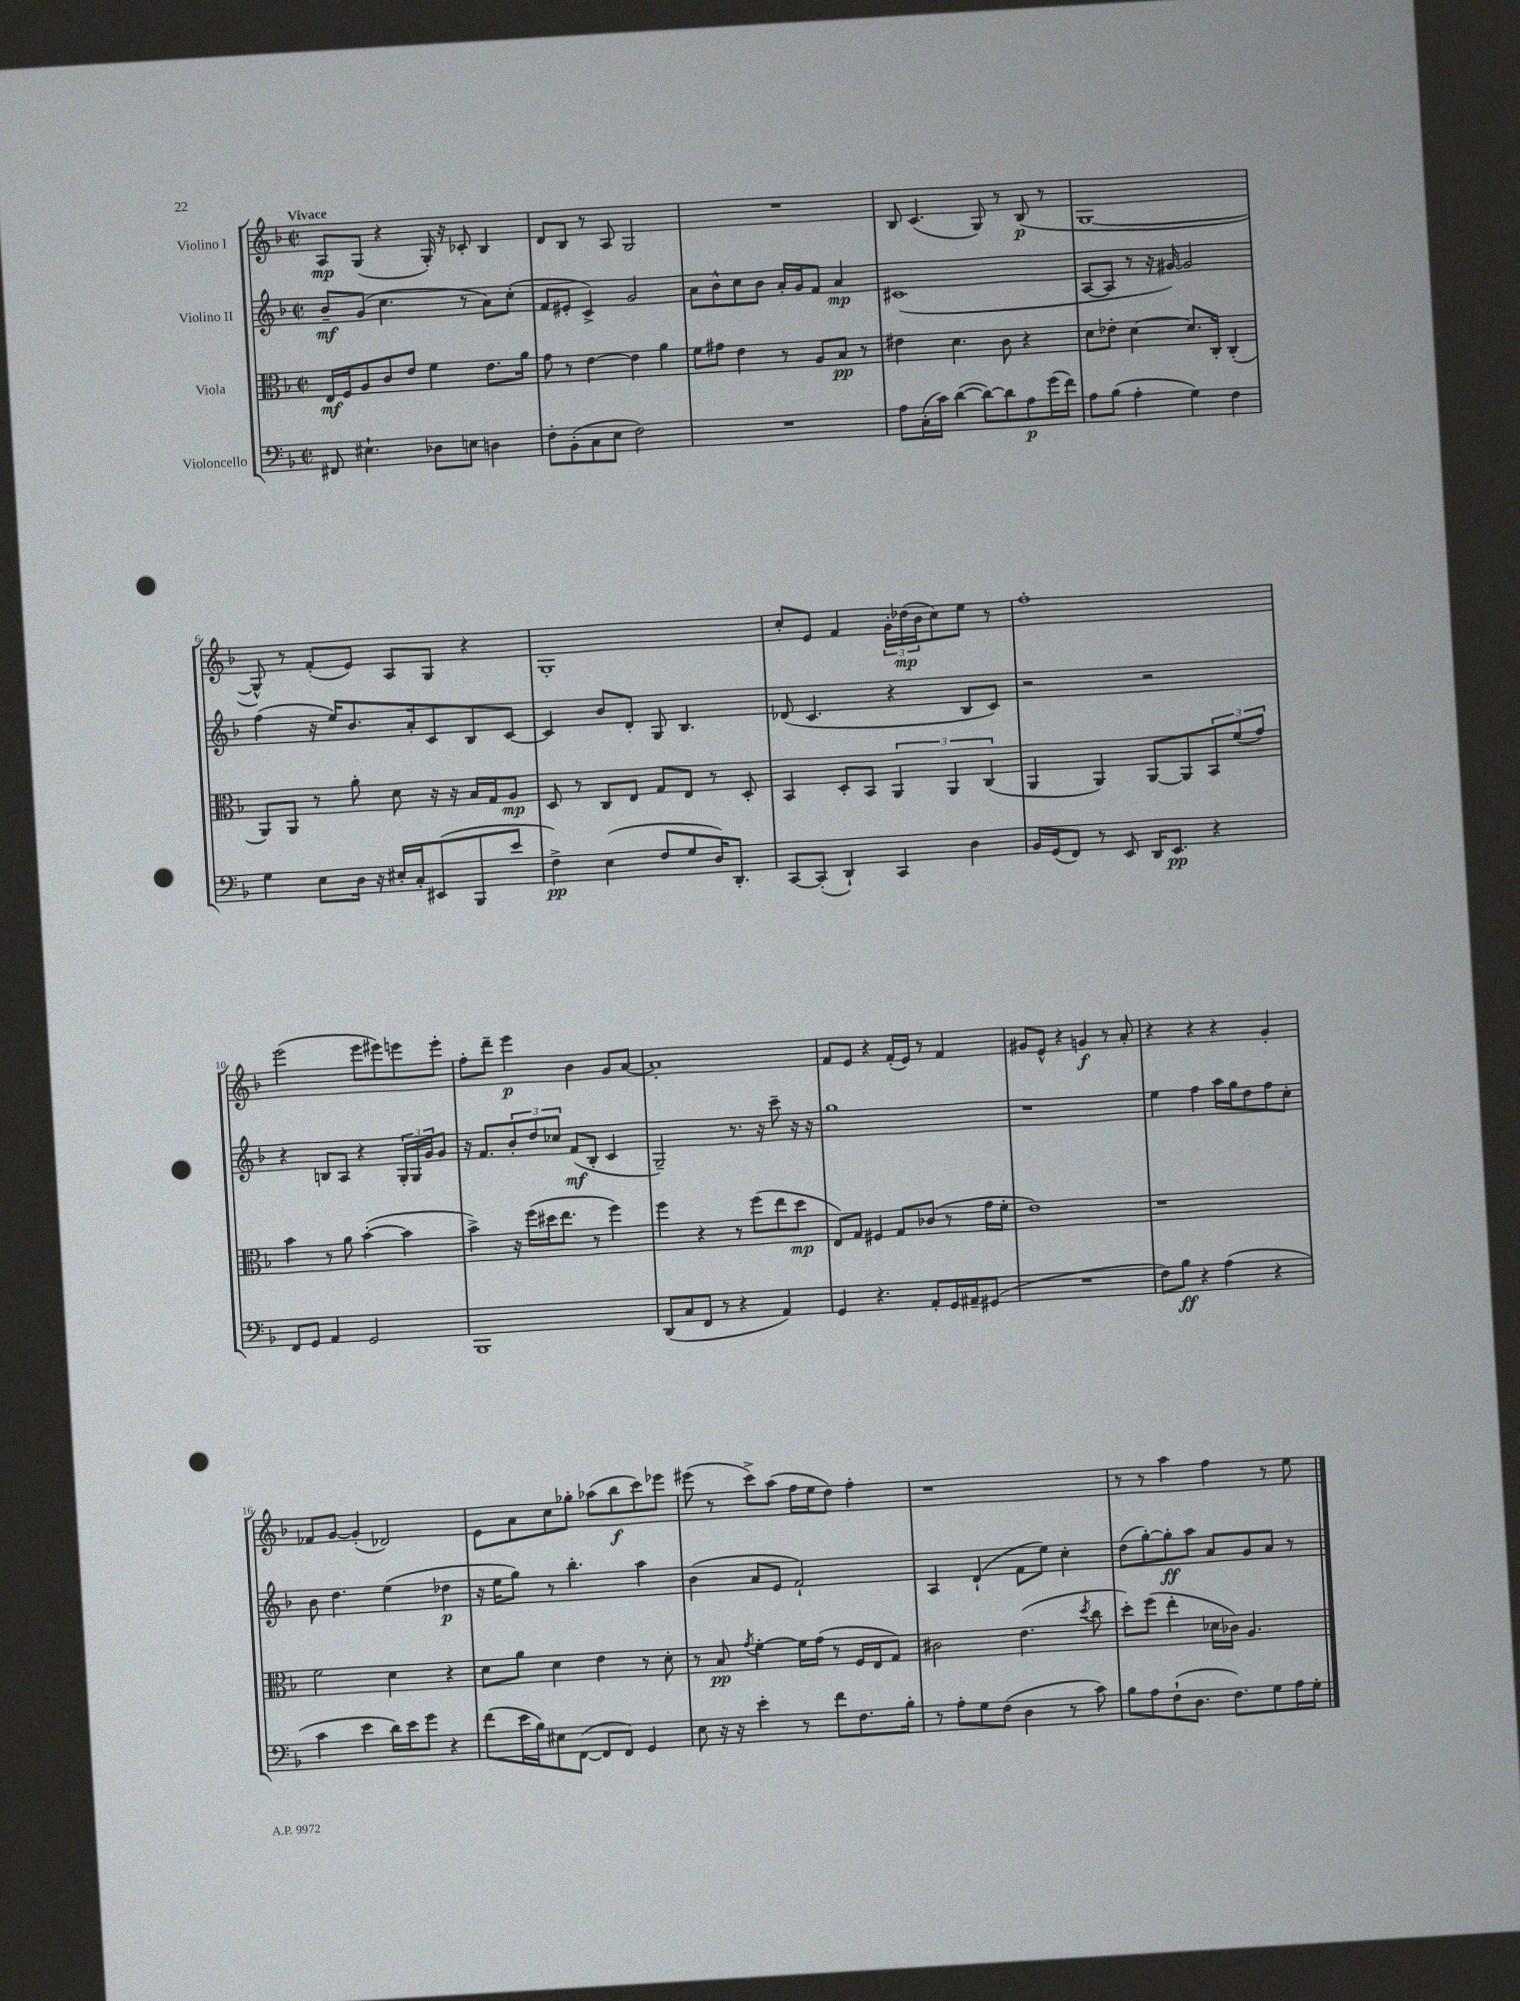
<<
\new StaffGroup <<
\new Staff = "s0" \with { instrumentName = "Violino I" } {
    \clef treble \key f \major \defaultTimeSignature \time 2/2 \tempo "Vivace"
    a8\mp g8( r4 g16-.) r16 ces'8-. bes4 |
    d'8 bes8 r8 a8 g2 |
    R1 |
    bes8 c'4.( g8) r8 bes8\p( r8 |
    g1~ |
    g8-^) r8 f'8-.( e'8) a8 g8 r4 |
    g1-. |
    c''8-. e'8 f'4 \tuplet 3/2 { g'16-. des''16\mp( bes'16 } c''8) e''8 r8 |
    f''1-. |
    e'''2( e'''8 eis'''8) e'''8 e'''8-. |
    f''8-. d'''8-- e'''4\p bes'4 g'8 a'8~ |
    a'1-. |
    f'8 e'8 r4 f'16-.( e'16) r8 f'4 |
    gis'8 e'8-^ r4 g'4\f r8 a'8-. |
    r4 r4 r4 g'4-. |
    fes'8 g'8~ g'4-.( des'2) |
    e'8 a'8 c''8 ges''8-. aes''8( bes''8\f c'''8) ees'''8 |
    eis'''8( r8 c'''8->) a''8( f''16 e''16 d''8) f''4-. |
    r1 |
    r8 r8 a''4 f''4 r8 e''8 \bar "|." |
}
\new Staff = "s1" \with { instrumentName = "Violino II" } {
    \clef treble \key f \major \defaultTimeSignature \time 2/2
    bes'8--\mf g'8( c''4. r8 a'8) c''8-.( |
    f'8 eis'8-. c'4->) g'2 |
    a'8 bes'8-^ c''8 bes'8 a'16-. g'16 f'8 a'4\mp |
    cis'1( |
    a8~ a8 r8 r16 gis'16~) gis'2 |
    f''4( r16 e''16) bes'8. a'16-. c'8 bes8 c'8~ |
    c'4 bes'8 d'8-. g8 bes4. |
    des'8( c'4. r4 bes8 c'8) |
    r2 r2 |
    r4 b8 a8 r4 \tuplet 3/2 { g16-. g16 g'16 } g'8 |
    r16 f'8. \tuplet 3/2 { bes'8-. d''8 ces''8 } f'8\mf( bes8-. c'4 |
    g2--) r8. r16 c'''8-- r16 r16 |
    g''1 |
    r1 |
    e''4 f''4 a''16 g''16 d''8 f''8 c''8-. |
    bes'8 d''4. e''4( des''4\p |
    r16 e''16 g''8) r8 bes''4.-. a''4 |
    bes'4( a'8 e'8 f'2-!) |
    a4 d'4-!( f'8 e''8) c''4-. |
    d''8( g''8~-.) g''8-.\ff a''8 a'8 g'8 a'8 r8 \bar "|." |
}
\new Staff = "s2" \with { instrumentName = "Viola" } {
    \clef alto \key f \major \defaultTimeSignature \time 2/2
    e16\mf f16 a8 c'8 e'8 f'4 e'8. a'16 |
    g'8 r8 e'4~ e'4 a'4 |
    f'8 gis'8 e'4 r8 a8 bes8\pp r8 |
    eis'4 d'4. c'8 r4 |
    d'8 ees'8-. d'4~ d'8. c16-. c4-.( |
    a,8) a,8 r8 a'8-. d'8 r16 r16 bes16 g16 a8\mp |
    d8 r8 c8 e8 g8 e8 r8 d8-. |
    bes,4 d8-. bes,8 \tuplet 3/2 { a,4 a,4 c4( } |
    a,4 a,4) a,8~ a,8 \tuplet 3/2 { bes,8 f'8( g'8) } |
    bes'4 r8 a'8 bes'4~-.( bes'4 |
    bes'4->) r16 f''16( dis''16 e''8. r8 f''4) |
    f''4 r4 r8 f''8( e''8 d''8\mp |
    e8) g8 fis4 g8 ces'8( r8 g'16 f'16-. |
    e'1) |
    r1 |
    f'2 d'4 r4 |
    d'8 a'8 d'4 e'4 r8 d'8-. |
    r8 bes8\pp \acciaccatura { g'8 } f'4~-. f'16 g'16( r8 f16 e16 g8) |
    cis'2 e'4.( \acciaccatura { d''8 } c''8 |
    d''8-.) f''8( e''4-. des'16 ces'16) a4. \bar "|." |
}
\new Staff = "s3" \with { instrumentName = "Violoncello" } {
    \clef bass \key f \major \defaultTimeSignature \time 2/2
    fis,8 eis4.-! des8 e8 d4 |
    f8-. bes,8-.( c8 e8 f2) |
    R1 |
    a8 c16-.( c'16) d'4~( d'8~) d'8 a8\p g'16( f'16) |
    a8 bes8( a4-. g4) f4 |
    g4 e8 d16 r16 eis16-. c16-. eis,8( bes,,8 e'8 |
    f4->\pp) e4( f8 g8 d16) d,8.-. |
    c,8~ c,8-.( d,4-!) c,4 d4 |
    bes,16 g,16( f,8) r8 e,8 d,16 e,8.\pp r4 |
    f,8 g,8 a,4 g,2 |
    bes,,1 |
    d,8( c8 f,8 r8 r4 a,4) |
    g,4 r4. a,8-. g,16 ais,16-- gis,8( |
    R1 |
    f8) bes8\ff r4 a4( r4 |
    c'4 e'4 d'16) e'16 g'8 r4 |
    f'8( e'16 bes16) eis8 f,8~( f,8 f,8) g,4 |
    e8 r16 r16 e'4-. r8 f'8 f8. bes16-. |
    r8 a8-. g8 f8( d4 r8 c'8) |
    bes8 a8 f8-!( d8. f8.) g8 a16 g16-. \bar "|." |
}
>>
>>
